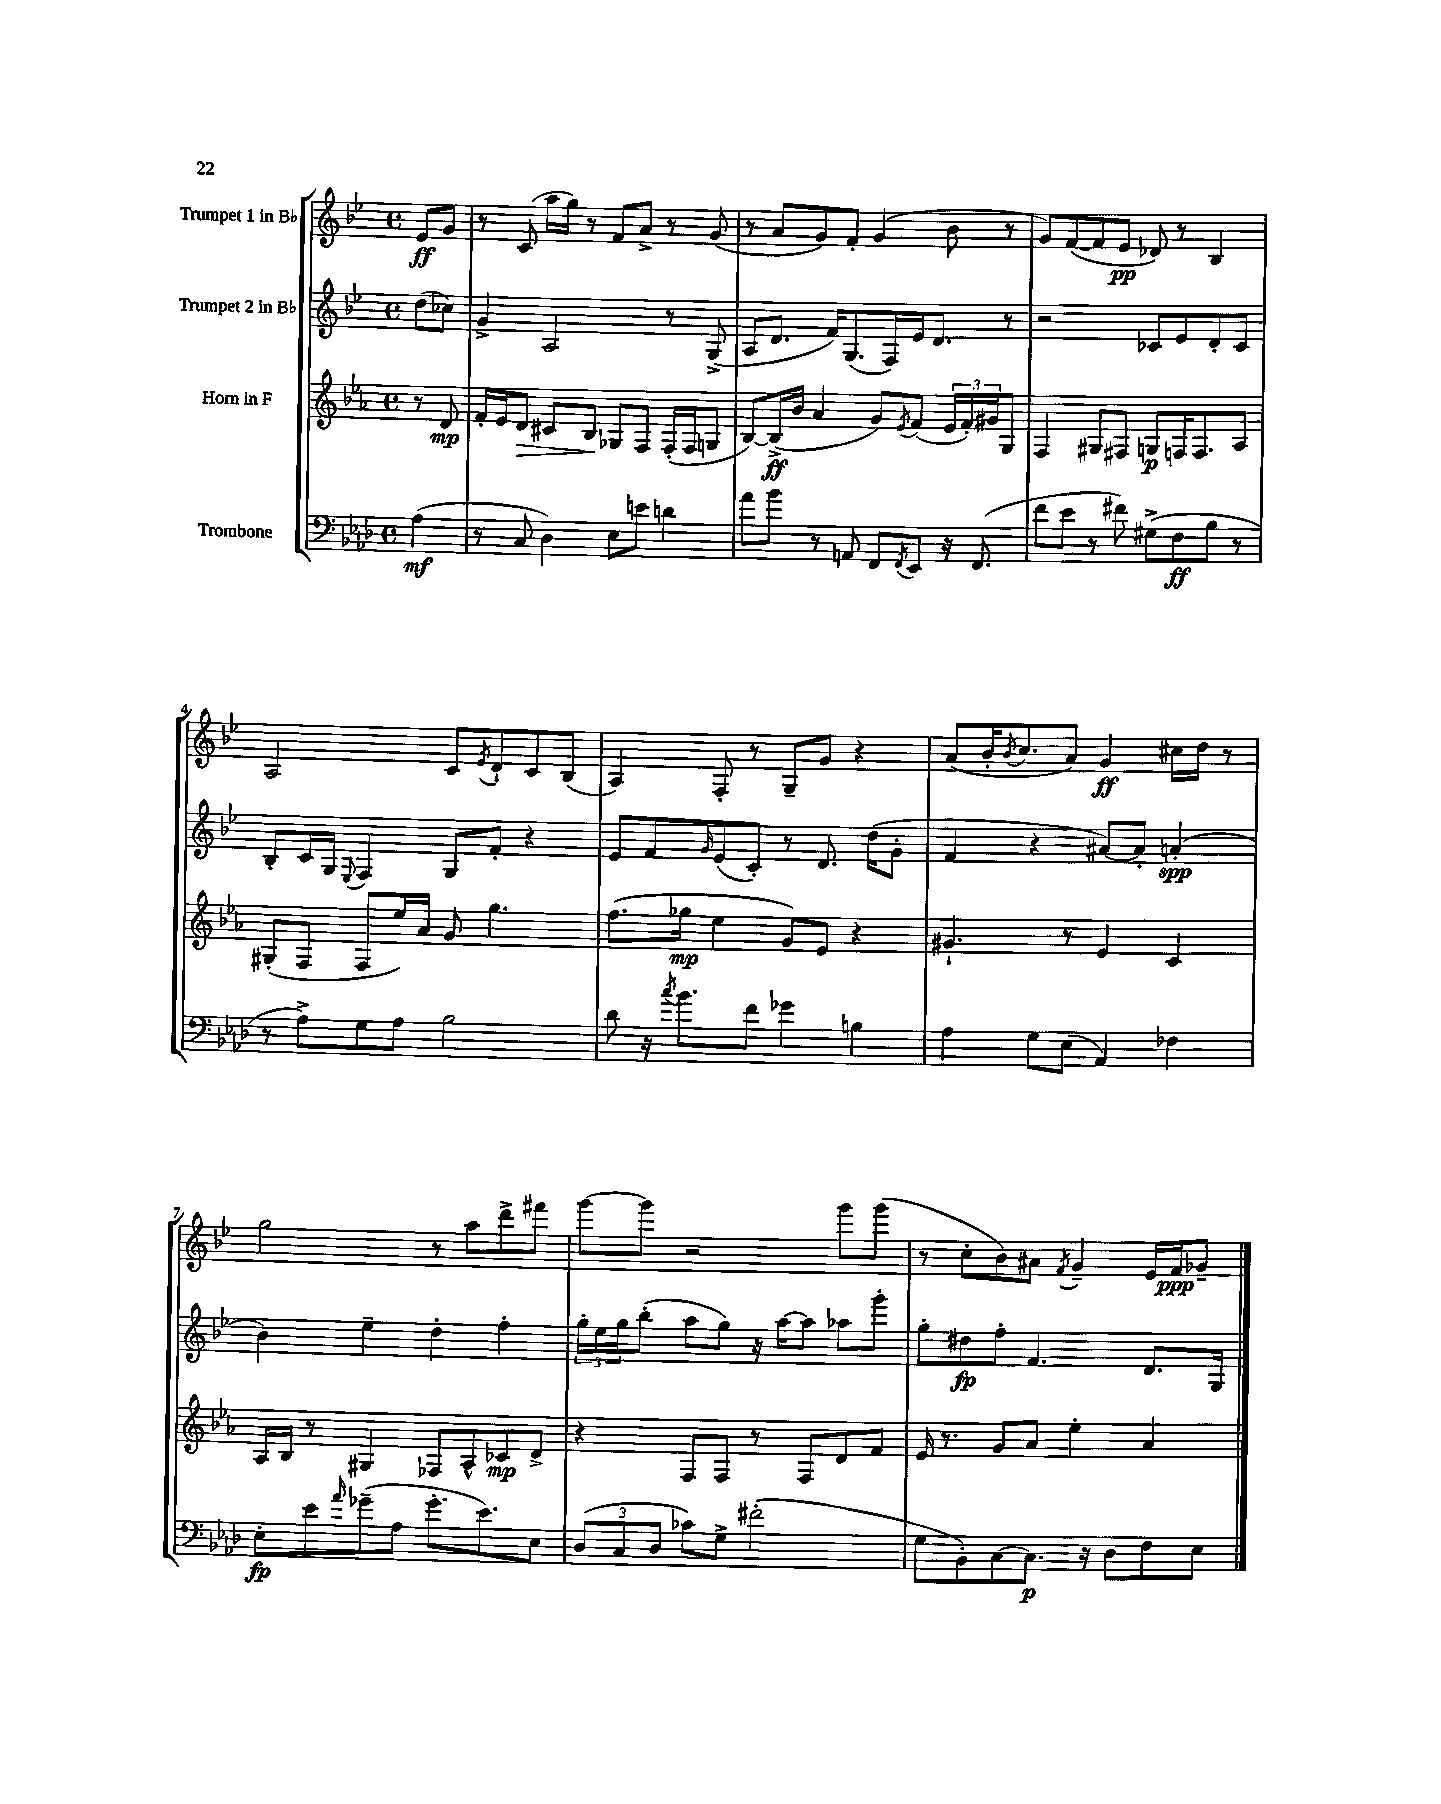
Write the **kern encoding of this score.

**kern	**dynam	**kern	**dynam	**kern	**dynam	**kern	**dynam
*part4	*part4	*part3	*part3	*part2	*part2	*part1	*part1
*staff4	*staff4	*staff3	*staff3	*staff2	*staff2	*staff1	*staff1
*I"Trombone	*	*I"Horn in F	*	*I"Trumpet 2 in B♭	*	*I"Trumpet 1 in B♭	*
*clefF4	*	*clefG2	*	*clefG2	*	*clefG2	*
*k[b-e-a-d-]	*	*k[b-e-a-]	*	*k[b-e-]	*	*k[b-e-]	*
*M4/4	*	*M4/4	*	*M4/4	*	*M4/4	*
*met(c)	*	*met(c)	*	*met(c)	*	*met(c)	*
=	=	=	=	=	=	=	=
(4A-\	mf	8r	.	(8dd\L	.	8e-/L	ff
.	.	8d/	mp	8cc-X\J)	.	8g/J	.
=1	=1	=1	=1	=1	=1	=1	=1
8r	.	16f'/LL	.	4g^/	.	8r	.
.	.	16e-/J	.	.	.	.	.
!	!	!	!LO:HP:b	!	!	!	!
8C/	.	8d/J	>	.	.	(8c/	.
4D-\)	.	8c#X/L	.	2A/	.	16aa\LL	.
.	.	.	.	.	.	16gg\JJ)	.
.	.	8B-/J	.	.	.	8r	.
8E-\L	.	8G-X/L	]	.	.	8f/L	.
8en\J	.	8F/J	.	.	.	8a^/J	.
4dn\	.	(16F'/LL	.	8r	.	8r	.
.	.	16F/J	.	.	.	.	.
.	.	8Gn/J	.	(8G^/	.	(8g/	.
=2	=2	=2	=2	=2	=2	=2	=2
8a-\L	.	[8B-/L)	.	8A/L	.	8r	.
8b-\J	.	(16B-^/L]	ff	8.d/J	.	8a/L	.
.	.	16b-/JJ	.	.	.	.	.
8r	.	4a-/	.	.	.	8g/)	.
.	.	.	.	16f/KL)	.	.	.
8AAn/	.	.	.	(8.G/	.	8f'/J	.
8FF/L	.	8g/L)	.	.	.	(4g/	.
.	.	.	.	16F/L)	.	.	.
8qFF/	.	8qe-/	.	.	.	.	.
8EE-/J	.	(8f/J	.	16e-/J	.	.	.
.	.	.	.	8.d/J	.	.	.
16r	.	24e-/LL	.	.	.	8b-\	.
.	.	24f'/)	.	.	.	.	.
(8.FF/	.	.	.	.	.	.	.
.	.	24g#X/J	.	.	.	.	.
.	.	8G/J	.	8r	.	8r	.
=3	=3	=3	=3	=3	=3	=3	=3
8f\L	.	4F/	.	2r	.	8g/L)	.
8e-\J	.	.	.	.	.	([8f/	.
8r	.	8G#X/L	.	.	.	8f/]	.
8f#X\)	.	8F#X/J	.	.	.	8e-/J	pp
(8G#X^\L	.	8Gn/L	p	8c-X/L	.	8d-X/)	.
8F\	ff	16Fn/K	.	8e-/	.	8r	.
.	.	8.F/	.	.	.	.	.
8B-\J	.	.	.	8d'/	.	4B-/	.
8r	.	8A-/J	.	8c-/J	.	.	.
!!LO:LB:g=z
=4	=4	=4	=4	=4	=4	=4	=4
8r	.	(8G#X'/L	.	8B-'/L	.	2A/	.
8A-^\L)	.	8F/J	.	16c/L	.	.	.
.	.	.	.	16G/JJ	.	.	.
.	.	.	.	8qqE-/	.	.	.
8G\	.	8F/L	.	4F/	.	.	.
8A-\J	.	16ee-/L)	.	.	.	.	.
.	.	16a-/JJ	.	.	.	.	.
2B-\	.	8g/	.	8G/L	.	8c/L	.
.	.	.	.	.	.	8qe-/	.
.	.	4.gg\	.	8f'/J	.	8d`/	.
.	.	.	.	4r	.	8c/	.
.	.	.	.	.	.	(8B-/J	.
=5	=5	=5	=5	=5	=5	=5	=5
8d-\	.	(8.ff\L	.	8e-/L	.	4A/)	.
16r	.	.	.	8f/	.	.	.
8qcc/	.	.	.	.	.	.	.
8.b-\L	.	16gg-X\Jk	mp	.	.	.	.
.	.	.	.	16qqg/	.	.	.
.	.	4ee-\	.	(8e-/	.	8F'/	.
8f\J	.	.	.	8c'/J)	.	8r	.
4g-X\	.	8g/L)	.	8r	.	8G~/L	.
.	.	8e-/J	.	8.d/	.	8g/J	.
4Bn\	.	4r	.	.	.	4r	.
.	.	.	.	(16dd\KL	.	.	.
.	.	.	.	8g'\J	.	.	.
=6	=6	=6	=6	=6	=6	=6	=6
4A-\	.	4.g#X`/	.	4f/	.	(8a/L	.
.	.	.	.	.	.	16b-'/K	.
.	.	.	.	.	.	8qb-/	.
.	.	.	.	.	.	8.cc/	.
8G\L	.	.	.	4r	.	.	.
(8E-\J	.	8r	.	.	.	8a/J)	.
4AA-/)	.	4e-/	.	[8a#X/L)	.	4g/	ff
.	.	.	.	8a#'/J]	.	.	.
4F-X\	.	4c/	.	(4an'/	spp	16cc#X\LL	.
.	.	.	.	.	.	16dd\JJ	.
.	.	.	.	.	.	8r	.
!!LO:LB:g=z
=7	=7	=7	=7	=7	=7	=7	=7
8E-'\L	fp	16A-/LL	.	4b-\)	.	2gg\	.
.	.	16B-/JJ	.	.	.	.	.
8e-\	.	8r	.	.	.	.	.
16qqa-/	.	.	.	.	.	.	.
(8g-X~\	.	4G#X/	.	4ee-~\	.	.	.
8A-\J	.	.	.	.	.	.	.
8.g-'\L	.	8F-X/L	.	4dd'\	.	8r	.
.	.	8A-^^/	.	.	.	8aa\L	.
8.e-\)	.	.	.	.	.	.	.
.	.	8c-X/	mp	4ff'\	.	8ddd^\	.
8E-\J	.	8d^/J	.	.	.	8fff#X\J	.
=8	=8	=8	=8	=8	=8	=8	=8
(12D-/L	.	4r	.	24gg'\LL	.	[8ggg\L	.
.	.	.	.	24ee-\	.	.	.
12C/	.	.	.	24gg\J	.	.	.
.	.	.	.	(8bb-'\J	.	8ggg\J]	.
12D-/J	.	.	.	.	.	.	.
8c-X\L)	.	8F/L	.	8aa\L	.	2r	.
8G^\J	.	8F/J	.	8gg\J)	.	.	.
(2f#X'\	.	8r	.	16r	.	.	.
.	.	.	.	[16aa\KL	.	.	.
.	.	8F/L	.	8aa\J]	.	.	.
.	.	8d/	.	8aa-X\L	.	8ggg\L	.
.	.	8f/J	.	8ggg'\J	.	(8ggg\J	.
=9	=9	=9	=9	=9	=9	=9	=9
8G\L	.	16e-/	.	8gg'\L	.	8r	.
.	.	8.r	.	.	.	.	.
8BB-'\)	.	.	.	8dd#X\	fp	8cc'\L	.
[8C\	.	8g/L	.	8ff'\J	.	8b-\)	.
8.C\J]	p	8a-/J	.	4.f/	.	8a#X\J	.
.	.	.	.	.	.	8qf/	.
.	.	4ee-'\	.	.	.	4g~/	.
16r	.	.	.	.	.	.	.
8D-\L	.	.	.	.	.	.	.
8F\	.	4a-/	.	8.d/L	.	16e-/LL	.
.	.	.	.	.	.	16f/J	ppp
8E-\J	.	.	.	.	.	8g-X~/J	.
.	.	.	.	16G/Jk	.	.	.
==	==	==	==	==	==	==	==
*-	*-	*-	*-	*-	*-	*-	*-
